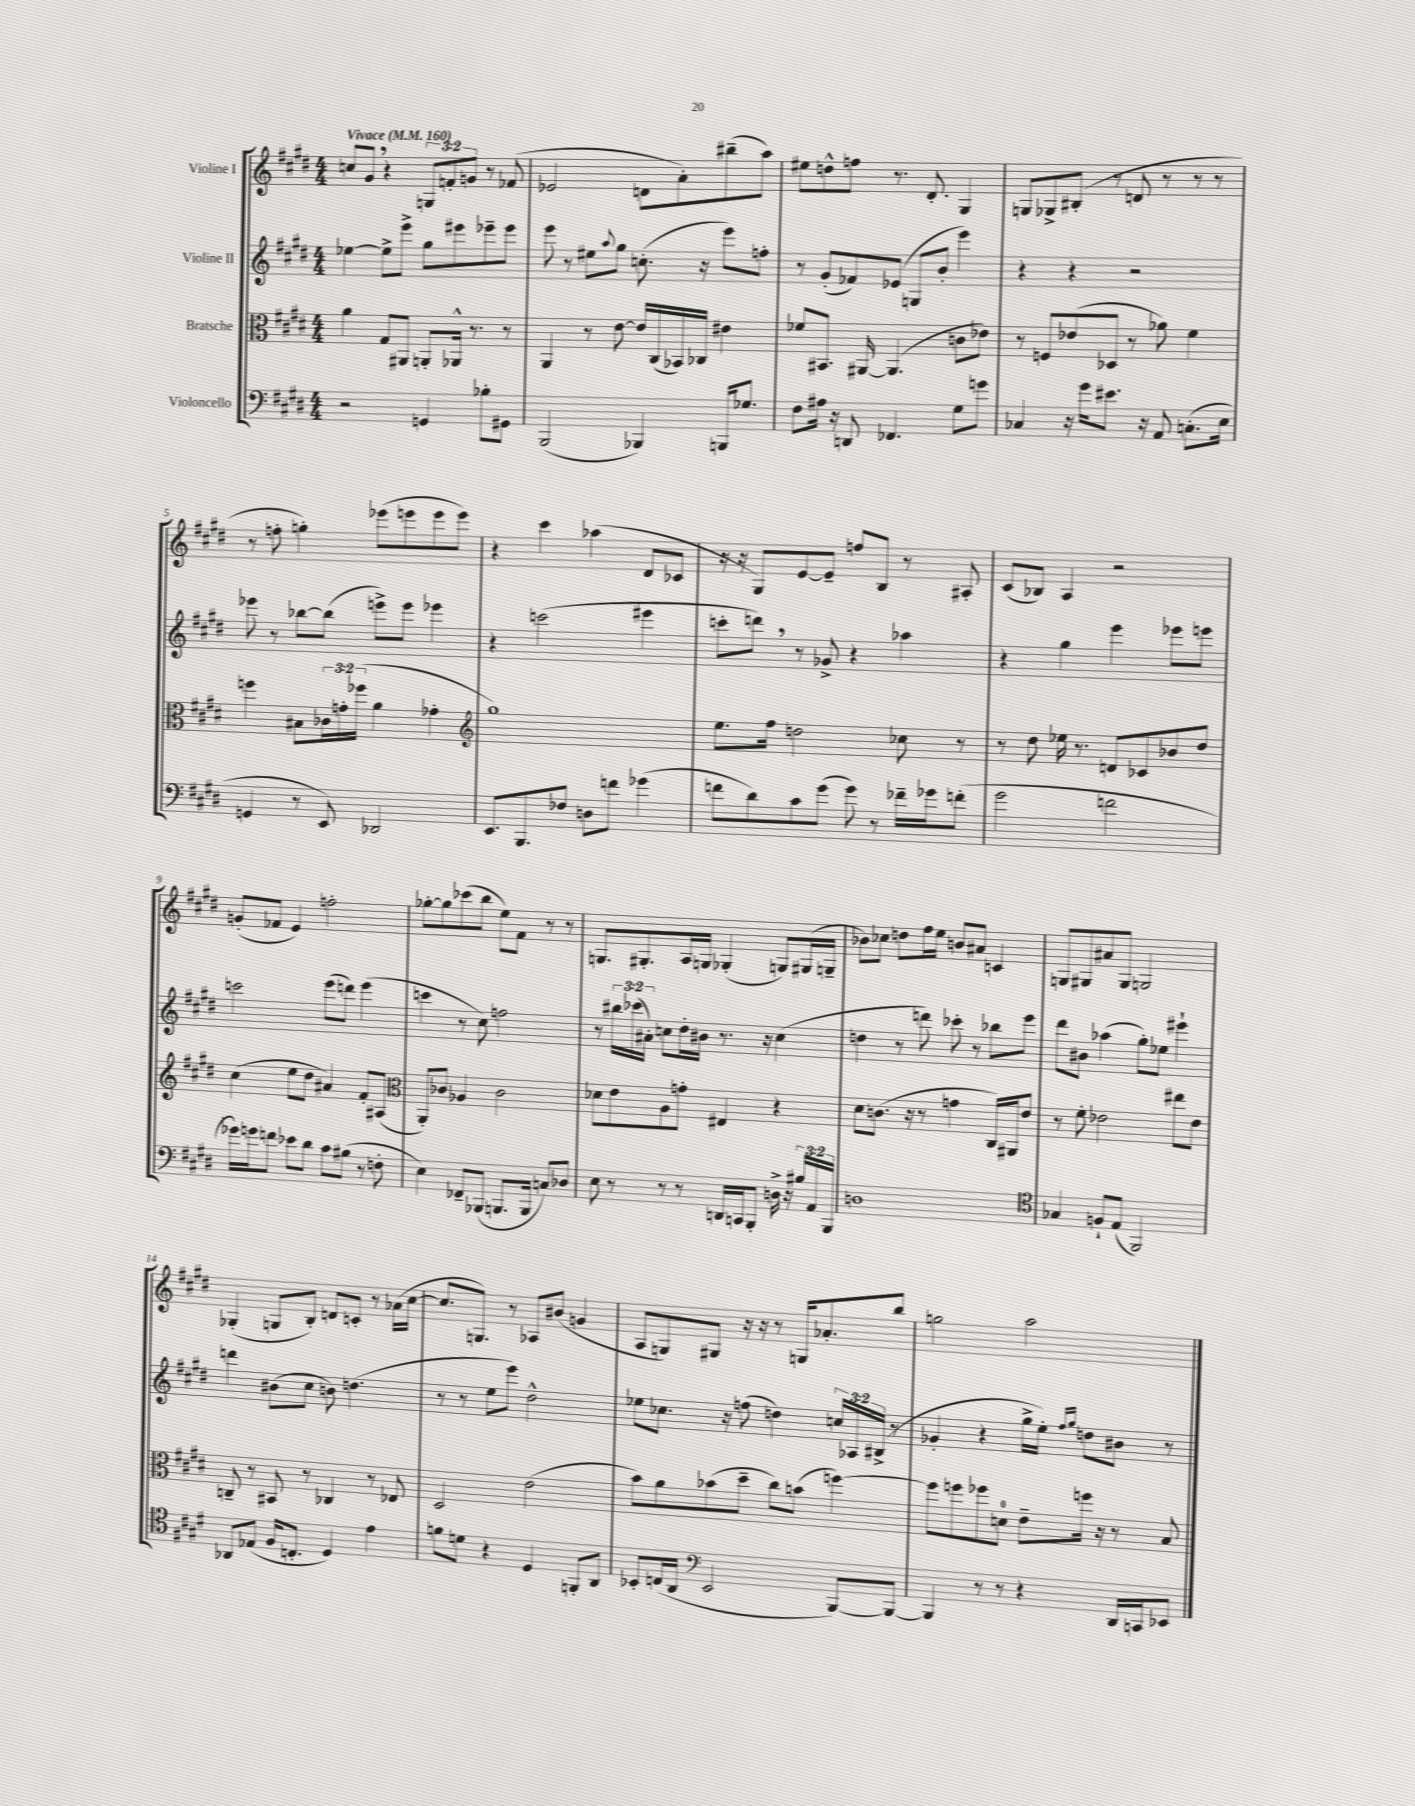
<<
\new StaffGroup <<
\new Staff = "s0" \with { instrumentName = "Violine I" } {
    \clef treble \key e \major \numericTimeSignature \time 4/4 \override Staff.TupletNumber.text = #tuplet-number::calc-fraction-text \tempo "Vivace" 4 = 160
    c''8 gis'8 \breathe r4 \tuplet 3/2 { g8 f'8-. g'8 } r8 fes'8( |
    ees'2 d'8 a'8-.) bis''8--( a''8) |
    eis''8 d''8-^ f''8 r8. dis'8.-. gis4 |
    g8 ges8-> bis8-.( r8 d'8 r8 r8 r8 |
    r8 f''8-. g''4-.) ees'''8( e'''8 e'''8 e'''8) |
    r4 cis'''4 aes''4( dis'8 ces'8 |
    r16 r16 gis8) e'8~ e'8-- f''8 b8 r8 ais8-. |
    cis'8( bes8) a4 r2 |
    g'8-.( fes'8 e'4) f''2-. |
    ges''8~-. ges''8 ces'''8( b''8 e''8) fis'8 r8 r8 |
    g8. gis8.-. a16 g16 ges4-.( g8) gis16( g16-- |
    bes'8) ces''8 d''8 fis''16 e''16 b'8 ais'8 c'4 |
    g8 gis8 ais'8 gis8 g2 |
    ges4-.( g8 b8-.) d'8 c'8-. r8 aes'16( cis''16~ |
    cis''8. g8.) r8 aes8 bis'8( g'4 |
    a8 g8) gis8 r16 r16 r8 g16 aes'8.-. b''8 |
    g''2 a''2 \bar "|." |
}
\new Staff = "s1" \with { instrumentName = "Violine II" } {
    \clef treble \key e \major \numericTimeSignature \time 4/4 \override Staff.TupletNumber.text = #tuplet-number::calc-fraction-text
    ees''4~ ees''8-> e'''8-> gis''8 eis'''8 ees'''8-- ees'''8 |
    e'''8 r8 eis''8 \appoggiatura { a''8 } gis''8 c''8.-.( r16 e'''8) f''8-. |
    r8 gis'8-.( fes'8) ees'8( g8 b'8-. e'''4) |
    r4 r4 r2 |
    ees'''8 r8 bes''8~ bes''8( e'''8->) e'''8 ees'''4 |
    r4 c'''2( eis'''4 |
    c'''8-. d'''8) \breathe r8 ges'8-> r4 aes''4 |
    r4 gis''4 e'''4 ees'''8 e'''8 |
    c'''2 e'''8( d'''8) e'''4( |
    c'''4 r8 cis''8) f''2 |
    r8 \tuplet 3/2 { bis''16 ces'''16( ais'16-.) } c''8 dis''16-. bis'16 r8. r16 c''4( |
    d''4 r8 d'''8) ces'''8-. r8 bes''8 e'''8 |
    dis'''8 bis'8 aes''4( gis''8-.) ees''8 eis'''4-! |
    d'''4 bis'8( cis''8 b'8) d''4.( |
    r8 r8 e''8 e'''8) dis''2-^ |
    ees''8 ces''8. r16 f''8( d''4) \tuplet 3/2 { c''16 aes16 bis16->( } r8 |
    ges'4-. r4 gis''16-> e''16-.) \grace { fis''16 gis''16 } d''8 bis'8 r8 \bar "|." |
}
\new Staff = "s2" \with { instrumentName = "Bratsche" } {
    \clef alto \key e \major \numericTimeSignature \time 4/4 \override Staff.TupletNumber.text = #tuplet-number::calc-fraction-text
    a'4 gis8 ais,8 a,8-. aes,16-^ r8. r8 |
    a,4 r8 e'8~ e'16 cis16( bes,16) ces16 eis'4 |
    fes'8 bis,8. ais,16~ ais,4.( c'8 ees'8) |
    r8 f8 ees'8( des8 r8 aes'8) fis'4 |
    f''4 bis8 \tuplet 3/2 { ces'16 g'16-. fes''16( } a'4 ges'4-. |
    \clef treble gis''1) |
    e''8. fis''16 d''2 ces''8 r8 |
    r8 dis''8 ees''16 r8. d'8 ces'8 bes'8 dis''8 |
    cis''4( e''8 dis''8 ais'4) fis'8-. ais8( |
    \clef alto a,8-.) ces'8 aes4 ces'2 |
    des'8 e'8 a8 g'8-. eis4 r4 |
    dis'8 c'8.( r16 r8 g'4 cis16) ais,16 e'8 |
    r8 fis'8-. ees'2 eis''8 ees'8 |
    c8-- r8 bis,8 r8 ces4 r8 ees8 |
    dis2 e'2( |
    b'8) a'8 bes'8( dis''8-- cis''8) b'8( f''4~) |
    f''8 f''8 fes''8 d'8-0 e'8-- f''16 r16 r8 b8 \bar "|." |
}
\new Staff = "s3" \with { instrumentName = "Violoncello" } {
    \clef bass \key e \major \numericTimeSignature \time 4/4 \override Staff.TupletNumber.text = #tuplet-number::calc-fraction-text
    r2 g,4 bes8-. gis,8 |
    b,,2( bes,,4) b,,16 ges8. |
    fis8 ais16 r16 d,8 fes,4. gis8 g'8 |
    ces4 r16 gis'16 eis'8. r16 a,8 c8.-.( e16 |
    g,4 r8 e,8) des,2 |
    e,8. b,,8. fes8 d8 f'8 ges'4( |
    f'8 dis'8) cis'8 gis'8( gis'8) r8 fes'16-- ges'16 f'8-.( |
    gis'2 f'2 |
    ges'16) g'16 f'8 ees'8 dis'8 cis'8 bis8( r8 f8-. |
    e4) fes,8-- bes,,8( b,,8. b,,16 c8) des8 |
    e8 r8 r8 r8 d,16 c,16 b,,8-. d16-> r16 \tuplet 3/2 { bis16 a,16 b,,16 } |
    d1 |
    \clef tenor ges4 f8-! e8( fis,2) |
    aes,8 ees8( fis16 c8.-. dis4) e'4 |
    f'8 d'8 r4 dis4 f,8-. a,8 |
    bes,8-. c16( a,16 \clef bass e,2 b,,8~) b,,8~ |
    b,,4 r8 r8 r4 dis,16 c,16 ees,8 \bar "|." |
}
>>
>>
